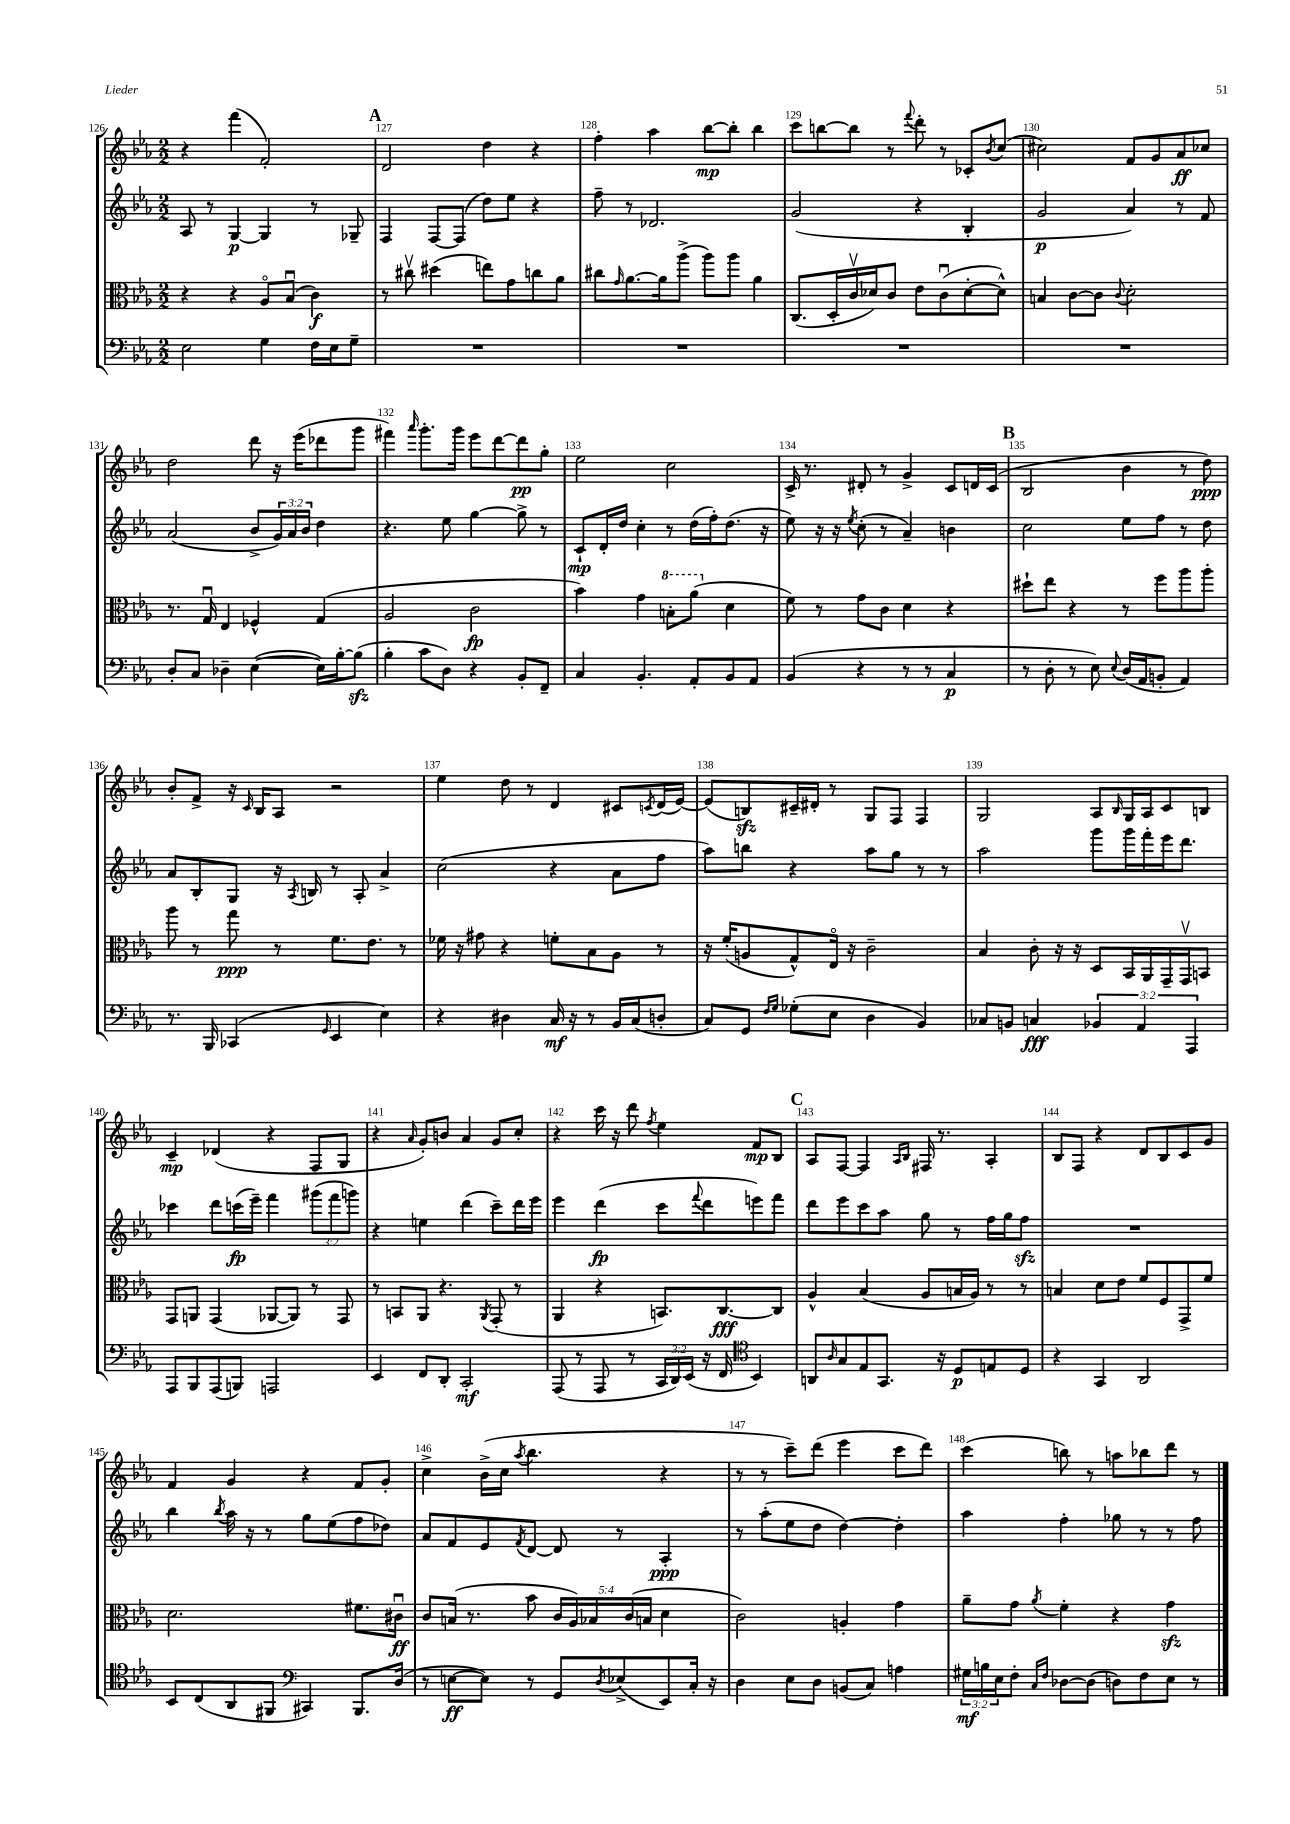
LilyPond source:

<<
\new StaffGroup <<
\new Staff = "s0" {
    \clef treble \key ees \major \numericTimeSignature \time 2/2
    r4 f'''4( f'2-.) |
    \mark \markup { \bold "A" } d'2 d''4 r4 |
    f''4-. aes''4 bes''8~\mp bes''8-. bes''4 |
    c'''8 b''8~ b''8 r8 \appoggiatura { f'''8 } d'''8-. r8 ces'8-. \acciaccatura { bes'8 } c''8( |
    cis''2) f'8 g'8 aes'8\ff ces''8 |
    d''2 d'''8 r16 ees'''16( des'''8 g'''8 |
    fis'''4) \grace { aes'''16 } g'''8.-. g'''16 ees'''8 d'''8~ d'''8\pp g''8-. |
    ees''2 c''2 |
    c'16-> r8. dis'8-. r8 g'4-> c'8 d'16 c'16( |
    \mark \markup { \bold "B" } bes2 bes'4 r8 d''8\ppp) |
    bes'8-. f'8-> r16 \grace { c'16 } bes16 aes8 r2 |
    ees''4 d''8 r8 d'4 cis'8 \acciaccatura { c'8 } d'16( ees'16~) |
    ees'8( b8\sfz) cis'16-- dis'16-. r8 g8 f8 f4 |
    g2 aes8 \grace { bes16 } g16 aes16 c'8 b8 |
    c'4--\mp des'4( r4 f8 g8 |
    r4 \grace { aes'16 } g'8-.) b'8 aes'4 g'8 c''8-. |
    r4 c'''16 r16 d'''8 \acciaccatura { f''8 } ees''4 f'8\mp bes8 |
    \mark \markup { \bold "C" } aes8 f8~ f4 \grace { aes16 bes16 } fis16 r8. aes4-. |
    bes8 f8 r4 d'8 bes8 c'8 g'8 |
    f'4 g'4 r4 f'8 g'8-. |
    c''4-> bes'16->( c''16 \acciaccatura { aes''8 } bes''4. r4 |
    r8 r8 c'''8--) d'''8( ees'''4 c'''8 d'''8) |
    c'''4( b''8) r8 a''8 bes''8 d'''8 r8 \bar "|." |
}
\new Staff = "s1" {
    \clef treble \key ees \major \numericTimeSignature \time 2/2 \override Staff.TupletNumber.text = #tuplet-number::calc-fraction-text
    aes8 r8 g4~\p g4 r8 ges8-- |
    \mark \markup { \bold "A" } f4 f8~ f8( d''8) ees''8 r4 |
    f''8-- r8 des'2. |
    g'2( r4 bes4-. |
    g'2\p aes'4) r8 f'8 |
    aes'2( bes'8-> \tuplet 3/2 { g'16) aes'16 bes'16 } d''4 |
    r4. ees''8 g''4~ g''8-> r8 |
    c'8-!\mp d'16-. d''16 c''4-. r8 d''16( f''16-.) d''8.( r16 |
    ees''8) r16 r16 \acciaccatura { ees''8 } c''8-.( r8 aes'4--) b'4 |
    \mark \markup { \bold "B" } c''2 ees''8 f''8 r8 d''8 |
    aes'8 bes8-. g8 r16 \acciaccatura { aes8 } b16 r8 aes8-. aes'4-> |
    c''2( r4 aes'8 f''8 |
    aes''8) b''8 r4 aes''8 g''8 r8 r8 |
    aes''2 g'''8 g'''16 f'''16-. ees'''16 d'''8. |
    ces'''4 d'''8 c'''16\fp( ees'''16--) f'''4 \tuplet 3/2 { gis'''8( f'''8 g'''8) } |
    r4 e''4 d'''4( c'''8--) d'''16 ees'''16 |
    ees'''4 d'''4\fp( c'''8 \appoggiatura { f'''8 } d'''8 e'''8) f'''8 |
    \mark \markup { \bold "C" } d'''8 ees'''8 c'''8 aes''8 g''8 r8 f''16 g''16 f''8\sfz |
    R1 |
    bes''4 \acciaccatura { bes''8 } aes''16 r16 r8 g''8 ees''8( f''8 des''8) |
    aes'8 f'8 ees'8 \acciaccatura { f'8 } d'8~ d'8 r8 aes4-.\ppp |
    r8 aes''8-.( ees''8 d''8 d''4~) d''4-. |
    aes''4 f''4-. ges''8 r8 r8 f''8 \bar "|." |
}
\new Staff = "s2" {
    \clef alto \key ees \major \numericTimeSignature \time 2/2 \override Staff.TupletNumber.text = #tuplet-number::calc-fraction-text
    r4 r4 aes8\flageolet bes8\downbow( c'4\f) |
    \mark \markup { \bold "A" } r8 cis''8\upbow dis''4( e''8) g'8 c''8 aes'8 |
    cis''8 \grace { g'16 } aes'8.~ aes'16 aes''8->( aes''8) aes''8 aes'4 |
    c8.( d16-. c'16\upbow des'16) c'8 ees'8 c'8\downbow( des'8~-. des'8-^) |
    b4 c'8~ c'8 \appoggiatura { c'8 } d'2-. |
    r8. g16\downbow ees4 fes4-^ g4( |
    aes2 c'2\fp |
    bes'4) g'4 \ottava #1 b'8-. aes''8( \ottava #0 d'4 |
    f'8) r8 g'8 c'8 d'4 r4 |
    \mark \markup { \bold "B" } dis''8-! ees''8 r4 r8 f''8 aes''8 aes''8-. |
    aes''8 r8 g''8\ppp r8 f'8. ees'8. r8 |
    fes'16 r16 gis'8 r4 f'8-. bes8 aes8 r8 |
    r16 f'16-.( a8 g8-^) ees16\flageolet r16 c'2-- |
    bes4 c'8-. r16 r16 d8 bes,16 aes,16 g,16-- g,16\upbow b,8 |
    g,8 a,8 g,4( aes,8~ aes,8) r8 g,8 |
    r8 b,8 aes,8 r4. \acciaccatura { aes,8 } g,8-.( r8 |
    aes,4 r4 b,8.) c8.~\fff c8 |
    \mark \markup { \bold "C" } aes4-^ bes4( aes8 b16 aes16) r8 r8 |
    b4 d'8 ees'8 f'8 f8 g,8-> f'8 |
    d'2. fis'8. cis'16\downbow\ff |
    c'8 b16( r8. bes'8 \tuplet 5/4 { c'16 aes16) bes16 c'16( b16 } d'4 |
    c'2) a4-. g'4 |
    aes'8-- g'8 \acciaccatura { aes'8 } f'4-. r4 g'4\sfz \bar "|." |
}
\new Staff = "s3" {
    \clef bass \key ees \major \numericTimeSignature \time 2/2 \override Staff.TupletNumber.text = #tuplet-number::calc-fraction-text
    ees2 g4 f16 ees16 g8-- |
    \mark \markup { \bold "A" } R1 |
    R1 |
    R1 |
    R1 |
    d8-. c8 des4-- ees4~( ees16) bes16~-. bes8\sfz( |
    bes4-. c'8 d8) r4 bes,8-. f,8-- |
    c4 bes,4.-. aes,8-. bes,8 aes,8 |
    bes,4( r4 r8 r8 c4\p |
    \mark \markup { \bold "B" } r8 d8-. r8 ees8) \appoggiatura { ees8 } d16( aes,16 b,8-. aes,4) |
    r8. bes,,16 ces,4( \grace { g,16 } ees,4 ees4) |
    r4 dis4 c16\mf r16 r8 bes,16 c16( d8-. |
    c8) g,8 \grace { f16 g16 } ges8-.( ees8 d4 bes,4) |
    ces8 b,8 c4\fff \tuplet 3/2 { bes,4 aes,4 aes,,4 } |
    aes,,8 bes,,8 aes,,8( b,,8) a,,2 |
    ees,4 f,8 d,8-. c,2-.\mf |
    aes,,8( r8 aes,,8 r8 \tuplet 3/2 { c,16 d,16) ees,16( } r16 f,16 \clef tenor bes,4) |
    \mark \markup { \bold "C" } a,8 \grace { aes16 } g8 ees8 g,8. r16 d8\p e8 d8 |
    r4 g,4 aes,2 |
    bes,8 c8( aes,8 fis,8 \clef bass cis,4) bes,,8. d16( |
    r8 e8~\ff e8) r8 g,8 \acciaccatura { d8 } ees8->( ees,8) c16-. r16 |
    d4 ees8 d8 b,8( c8) a4 |
    \tuplet 3/2 { gis16\mf b16 ees16 } f8-. \grace { c16 f16 } des8~ des8( d8) f8 ees8 r8 \bar "|." |
}
>>
>>
\layout { \context { \Score currentBarNumber = #126 \override BarNumber.break-visibility = ##(#f #t #t) barNumberVisibility = #all-bar-numbers-visible } }
